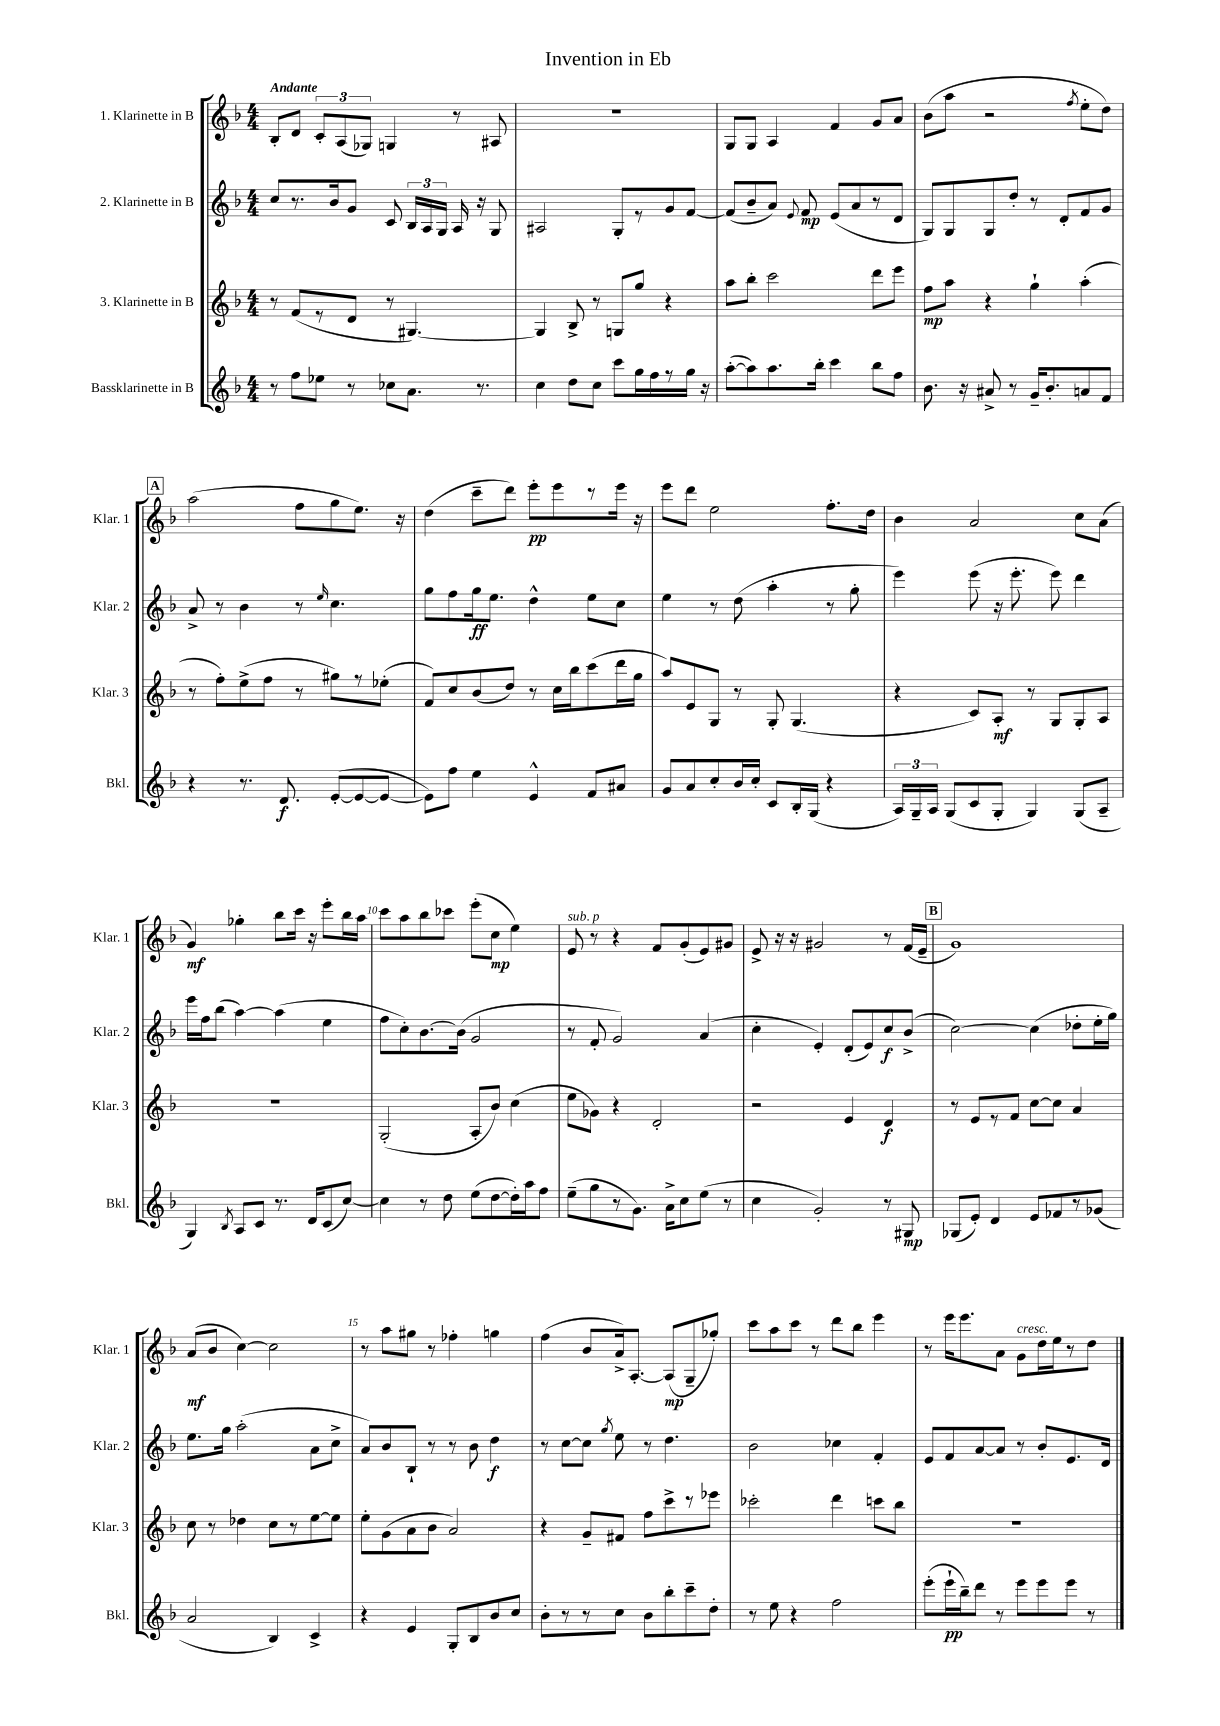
\header { title = "Invention in Eb" }
<<
\new StaffGroup <<
\new Staff = "s0" \with { instrumentName = "1. Klarinette in B" shortInstrumentName = "Klar. 1" } {
    \clef treble \key f \major \numericTimeSignature \time 4/4 \tempo "Andante"
    \autoBeamOff bes8[-. d'8] \tuplet 3/2 { c'8[-. a8( ges8]) } g4 r8 ais8 |
    R1 |
    g8[ g8] a4 f'4 g'8[ a'8] |
    bes'8[( a''8] r2 \acciaccatura { f''8 } e''8[-. d''8]) |
    \mark \markup { \box "A" } a''2( f''8[ g''8 e''8.]) r16 |
    d''4( c'''8[-- d'''8]) e'''8[-.\pp e'''8 r8 e'''16] r16 |
    e'''8[ d'''8] e''2 f''8.[-. d''16] |
    bes'4 a'2 c''8[ a'8]( |
    g'4\mf) ges''4-. bes''8[ c'''16] r16 e'''8[-. bes''16 a''16] |
    c'''8[ a''8 bes''8 ces'''8] e'''8[-.( c''8]\mp e''4) |
    e'8^\markup { \italic "sub. p" } r8 r4 f'8[ g'8-.( e'8) gis'8] |
    e'8-> r16 r16 gis'2 r8 f'16[( e'16]-- |
    \mark \markup { \box "B" } g'1) |
    a'8[\mf( bes'8] c''4~) c''2 |
    r8 a''8[ gis''8] r8 fes''4-. g''4 |
    f''4( bes'8[ a'16->) a8.]~-. a8[\mp( g8-- ges''8]-.) |
    c'''8[ a''8 c'''8] r8 d'''8[ bes''8] e'''4 |
    r8 e'''16[ e'''8. a'8] g'8[^\markup { \italic "cresc." } d''16 e''16 r8 d''8] \bar "|." |
}
\new Staff = "s1" \with { instrumentName = "2. Klarinette in B" shortInstrumentName = "Klar. 2" } {
    \clef treble \key f \major \numericTimeSignature \time 4/4
    \autoBeamOff c''8[ r8. bes'16 g'8] c'8 \tuplet 3/2 { bes16[ a16 g16] } a16 r16 g8 |
    ais2 g8[-. r8 g'8 f'8]~ |
    f'8[( bes'8-- a'8]) \appoggiatura { e'8 } f'8\mp e'8[( a'8 r8 d'8] |
    g8[) g8 g8 d''8]-. r8 d'8[-. f'8 g'8] |
    \mark \markup { \box "A" } a'8-> r8 bes'4 r8 \grace { e''16 } c''4. |
    g''8[ f''8 g''16\ff e''8.] d''4-^ e''8[ c''8] |
    e''4 r8 d''8( a''4-. r8 g''8-. |
    e'''4) e'''8( r16 e'''8.-. e'''8) d'''4 |
    e'''16[ f''16 bes''8]( a''4~) a''4( e''4 |
    f''8[ c''8-.) bes'8.~ bes'16]( g'2 |
    r8 f'8-. g'2) a'4( |
    c''4-. e'4-.) d'8[-.( e'8) c''8\f bes'8]->( |
    \mark \markup { \box "B" } c''2~) c''4( des''8[-. e''16-. g''16]) |
    e''8.[ g''16] a''2-.( a'8[ c''8]-> |
    a'8[) bes'8 bes8]-! r8 r8 bes'8 d''4\f |
    r8 c''8[~ c''8] \acciaccatura { g''8 } e''8 r8 d''4. |
    bes'2 ces''4 f'4-. |
    e'8[ f'8 a'8~ a'8] r8 bes'8[-. e'8. d'16] \bar "|." |
}
\new Staff = "s2" \with { instrumentName = "3. Klarinette in B" shortInstrumentName = "Klar. 3" } {
    \clef treble \key f \major \numericTimeSignature \time 4/4
    \autoBeamOff r8 f'8[( r8 d'8] r8 gis4.~) |
    gis4 bes8-> r8 g8[ g''8] r4 |
    a''8[ bes''8]-. c'''2 d'''8[ e'''8] |
    f''8[\mp a''8] r4 g''4-! a''4-.( |
    \mark \markup { \box "A" } r8 f''8[-.) e''8->( f''8] r8 gis''8[) r8 ees''8]-.( |
    f'8[) c''8 bes'8( d''8]) r8 c''16[ bes''16 c'''8( d'''16 g''16] |
    a''8[) e'8 g8] r8 g8-. g4.( |
    r4 c'8[) a8]-.\mf r8 g8[ g8-. a8] |
    R1 |
    g2-.( a8[-. bes'8]) c''4( |
    e''8[ ges'8]) r4 d'2-. |
    r2 e'4 d'4\f |
    \mark \markup { \box "B" } r8 e'8[ r8 f'8] c''8[~ c''8] a'4 |
    c''8 r8 des''4 c''8[ r8 e''8~ e''8] |
    e''8[-. g'8( a'8 bes'8] a'2) |
    r4 g'8[-- fis'8] f''8[ c'''8-> r8 ees'''8] |
    ces'''2-. d'''4 c'''8[ bes''8] |
    R1 \bar "|." |
}
\new Staff = "s3" \with { instrumentName = "Bassklarinette in B" shortInstrumentName = "Bkl." } {
    \clef treble \key f \major \numericTimeSignature \time 4/4
    \autoBeamOff r8 f''8[ ees''8] r8 ces''8[ a'8.] r8. |
    c''4 d''8[ c''8] c'''8[ g''16 f''16 r8 g''16] r16 |
    a''8[~-.( a''8) a''8. bes''16]-. c'''4 bes''8[ f''8] |
    bes'8. r16 ais'8-> r8 g'16[-- bes'8.-. a'8 f'8] |
    \mark \markup { \box "A" } r4 r8. d'8.\f e'8[~-.( e'8~ e'8]~ |
    e'8[) f''8] e''4 e'4-^ f'8[ ais'8] |
    g'8[ a'8 c''8-. bes'16 c''16]-. c'8[ bes16-. g16]( r4 |
    \tuplet 3/2 { a16[) g16-- a16] } g8[( c'8 g8]-. g4) g8[( a8]-- |
    g4) \acciaccatura { bes8 } a8[ c'8] r8. d'16[ c'8( c''8]~) |
    c''4 r8 d''8 e''8[( d''8~ d''16-.) a''16 f''8] |
    e''8[--( g''8 r8 g'8.]) a'16[-> c''8 e''8]( r8 |
    c''4 g'2-.) r8 gis8\mp |
    \mark \markup { \box "B" } ges8[( e'8]-.) d'4 e'8[ fes'8 r8 ges'8]( |
    a'2 bes4) c'4-> |
    r4 e'4 g8[-. bes8 bes'8 c''8] |
    bes'8[-. r8 r8 c''8] bes'8[ bes''8-. c'''8-- d''8]-. |
    r8 e''8 r4 f''2 |
    e'''8[-.( e'''16-!\pp bes''16--) d'''8] r8 e'''8[ e'''8 e'''8] r8 \bar "|." |
}
>>
>>
\layout { \context { \Score \override BarNumber.break-visibility = ##(#f #t #t) barNumberVisibility = #(every-nth-bar-number-visible 5) } }
